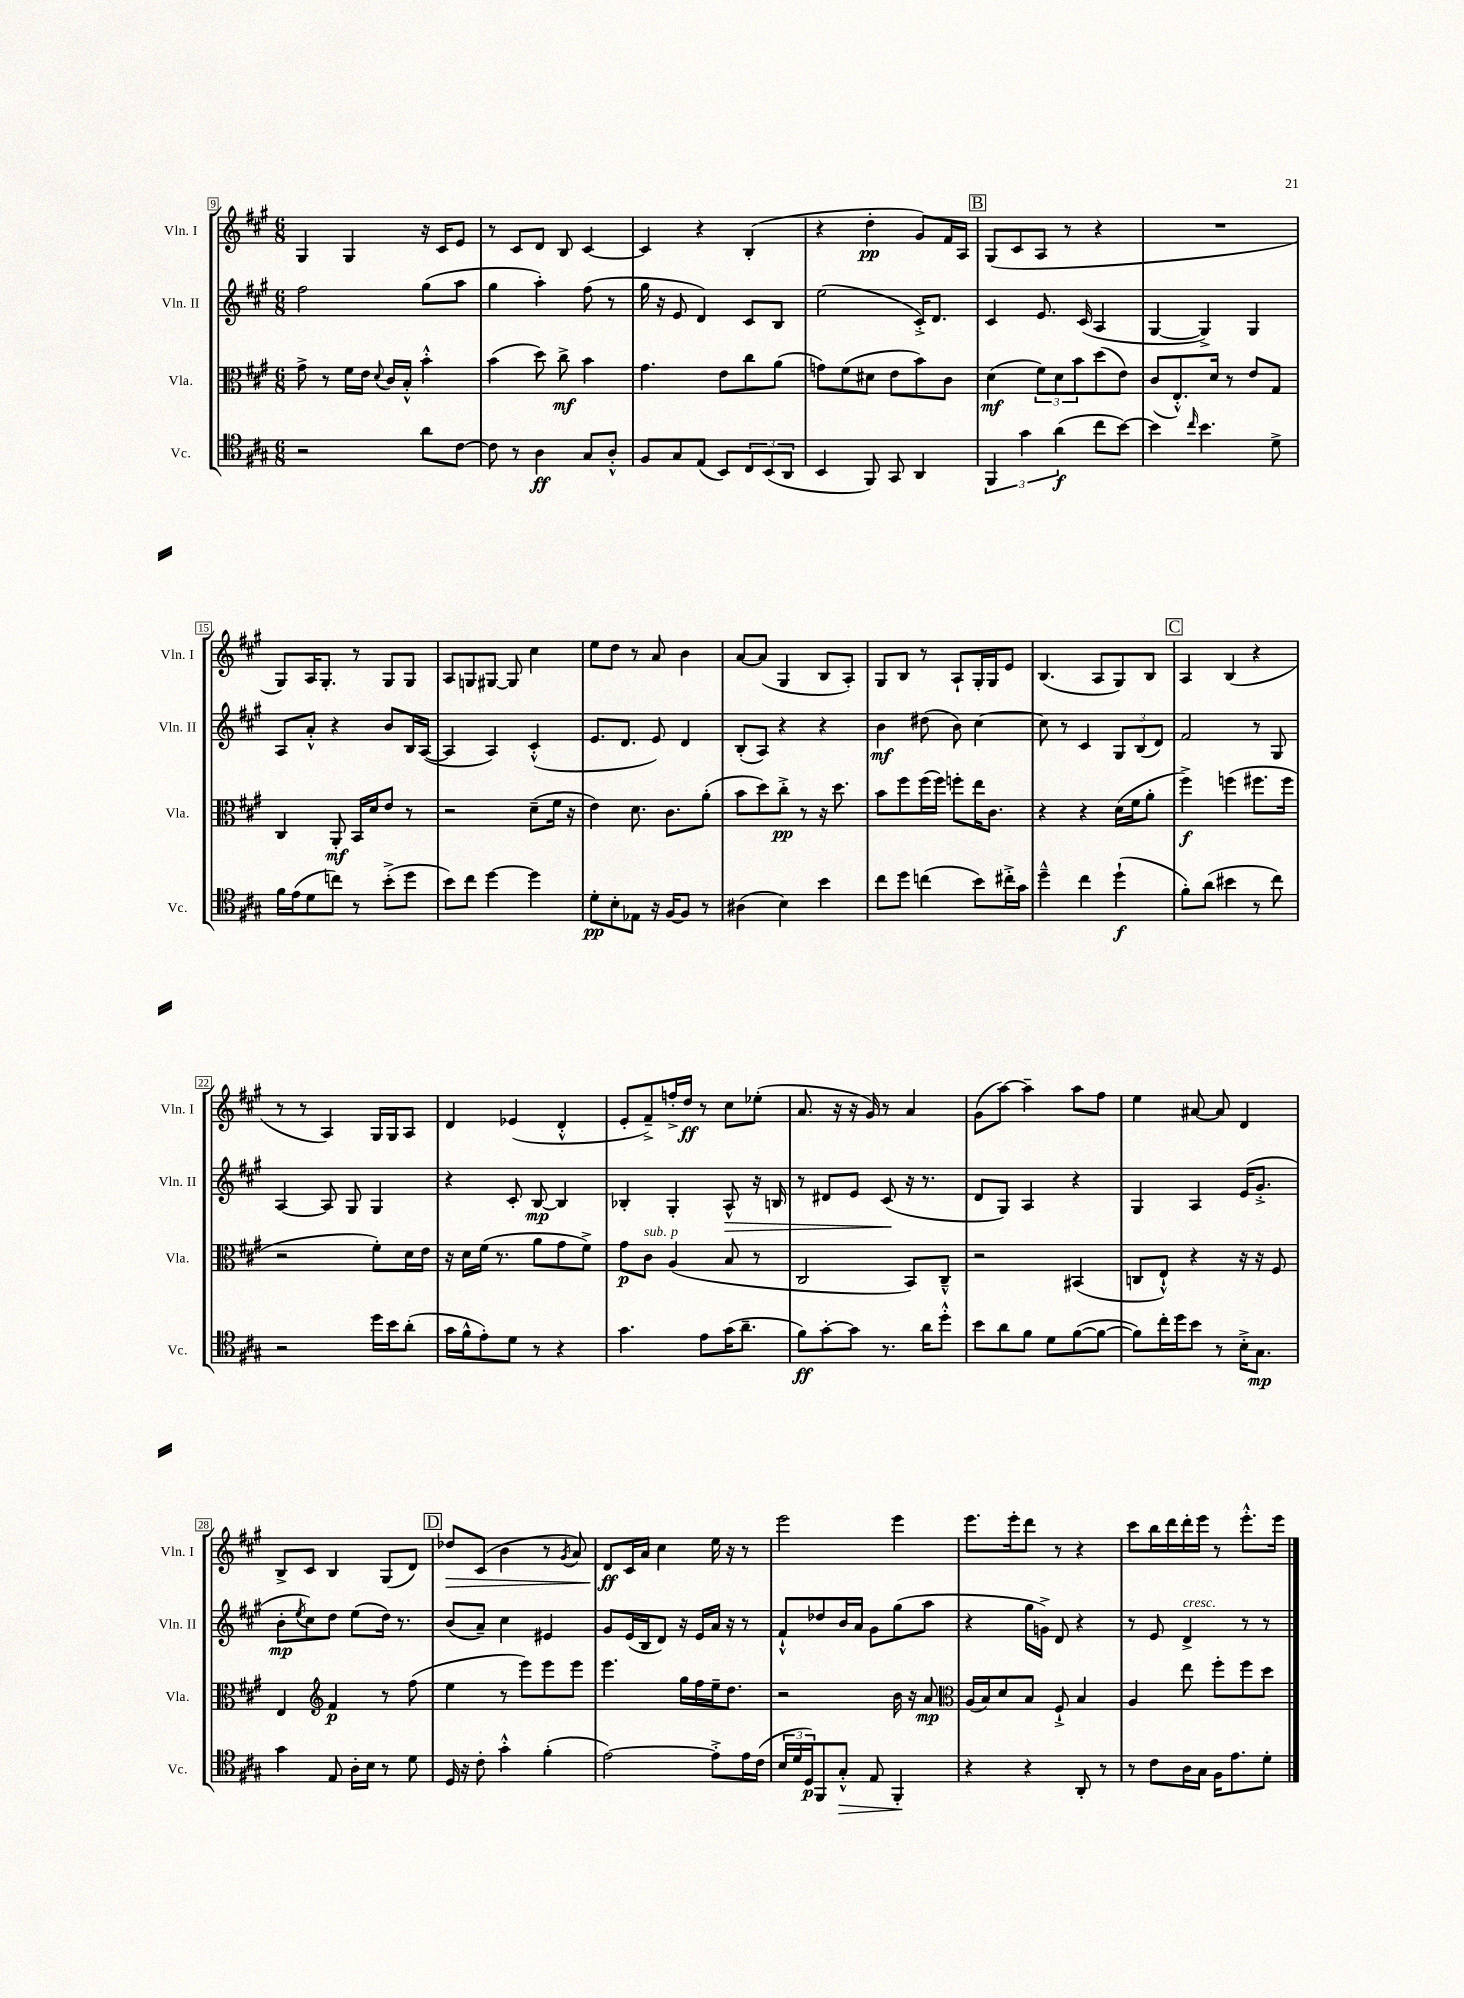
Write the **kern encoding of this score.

**kern	**kern	**kern	**kern
*staff4	*staff3	*staff2	*staff1
*clefC4	*clefC3	*clefG2	*clefG2
*k[f#c#g#]	*k[f#c#g#]	*k[f#c#g#]	*k[f#c#g#]
*M6/8	*M6/8	*M6/8	*M6/8
2r	8g#^	2ff#	4G#
.	8r	.	.
.	16f#	.	4G#
.	16e	.	.
.	8qqd	.	.
.	16c#	.	.
.	16B'^^	.	.
8a	4b'^^	(8gg#	16r
.	.	.	16c#
[8c#	.	8aa	8e
=	=	=	=
8c#]	(4b	4gg#	8r
8r	.	.	8c#
4A	8dd)	4aa')	8d
.	8cc#^	.	8B
8G#	4b	(8ff#	[4c#
8A'^^	.	8r	.
=	=	=	=
8F#	4.g#	16gg#	4c#]
.	.	16r	.
8G#	.	8e	.
(8E	.	4d)	4r
8BB)	8e	.	.
12C#	8cc#	8c#	(4B'
(12BB	.	.	.
.	(8a	8B	.
12AA	.	.	.
=	=	=	=
4BB	8g)	(2ee	4r
.	(8f#	.	.
8FF#)	8d#	.	4dd'
8GG#	8e	.	.
4AA	8b)	16c#'^)	8g#)
.	.	8.d	.
.	8c#	.	16f#
.	.	.	16A
=	=	=	=
6FF#	(4d	4c#	(8G#
.	.	.	8c#
6g#	.	.	.
.	12f#)	8.e	8A
(6a	12d	.	.
.	.	.	8r
.	12b	.	.
.	.	(16c#	.
8cc#	(8dd	4A	4r
[8b)	8e)	.	.
=	=	=	=
4b]	(8c#	[4G#	2.r
.	8.E'^^)	.	.
16qqcc#	.	.	.
4.b	.	4G#^])	.
.	16d	.	.
.	8r	.	.
.	8e	4G#	.
8d^	8G#	.	.
=	=	=	=
16f#	4C#	8A	8G#)
(16e	.	.	.
8d	.	8a'^^	16A
.	.	.	8.G#'
8cc)	8AA'	4r	.
8r	16BB	.	8r
.	16d	.	.
(8b'^	8e	8b	8G#
8dd	8r	16B	8G#
.	.	([16A	.
=	=	=	=
8b)	2r	4A]	8A
8cc#	.	.	8G
[4dd	.	4A)	[8G#
.	.	.	8G#]
4dd]	(8d~	(4c#'^^	4cc#
.	16f#	.	.
.	16r	.	.
=	=	=	=
8d'	4e)	8.e	8ee
8B'	.	.	8dd
.	.	8.d	.
8E-	8.d	.	8r
16r	.	8e)	8a
[16F#	8.c#	.	.
8F#]	.	4d	4b
8r	(8a'	.	.
=	=	=	=
(4A#	8b	(8B'	[8a
.	8dd)	8A)	(8a]
4B)	8cc#'^	4r	4G#
.	8r	.	.
4b	16r	4r	8B
.	8.dd	.	.
.	.	.	8A')
=	=	=	=
8cc#	8b	4b	8G#
8dd	8ff#	.	8B
(4cc	(16ff#	(8dd#	8r
.	16ff#)	.	.
.	8ff'	8b)	8A`
8b)	16ee	[4cc#	16G#'
.	8.c#	.	16G#
16cc#'^	.	.	8e
16g#	.	.	.
=	=	=	=
4dd~^^	4r	8cc#]	(4.B
.	.	8r	.
4cc#	4r	4c#	.
.	.	.	8A
(4dd`	(16d	12G#	8G#)
.	16f#	.	.
.	.	(12B	.
.	8a'	.	8B
.	.	12d)	.
=	=	=	=
8f#')	4ff#^)	2f#	4A
(8a	.	.	.
4b#	(4ff	.	(4B
8r	8.ff#	8r	4r
8cc#)	.	8G#	.
.	16ff#	.	.
=	=	=	=
2r	2r	[4A	8r
.	.	.	8r
.	.	8A]	4A)
.	.	8G#	.
16dd	8f#')	4G#	16G#
16b	.	.	16G#
(8a'	16d	.	8A
.	16e	.	.
=	=	=	=
16g#	16r	4r	4d
16f#^^	16d	.	.
8e')	(16f#	.	.
.	8.r	.	.
8d	.	8c#'	(4e-
8r	8a	[8B	.
4r	8g#	4B]	4d'^^
.	8f#^)	.	.
=	=	=	=
4.g#	8g#	4B-'	8e'
.	8c#	.	8f#~^)
.	(4A	4G#'	16ff'^
.	.	.	16dd
8e	.	.	8r
(16g#	8B	8A^^	8cc#
8.a~	.	.	.
.	8r	16r	(8ee-'
.	.	16B	.
=	=	=	=
8f#)	2C#	8r	8.a
[8g#'	.	8d#	.
.	.	.	16r
8g#]	.	8e	16r
.	.	.	16g#)
8.r	.	(8c#	8r
.	8BB)	16r	4a
16a	.	8.r	.
8dd'^^	8C#~^^	.	.
=	=	=	=
8b	2r	8d	(8g#
8a	.	8G#)	[8aa)
8f#	.	4A	4aa~]
8d	.	.	.
([8f#	(4BB#	4r	8aa
8f#_	.	.	8ff#
=	=	=	=
8f#])	8C	4G#	4ee
16cc#'	8E`^^)	.	.
16dd	.	.	.
8b	4r	4A	[8a#
8r	.	.	8a#]
16B'^	16r	(16e	4d
8.G#	16r	8.g#'^	.
.	8F#	.	.
=	=	=	=
4g#	4E	8b'	8B^
.	.	8qee	.
.	.	8cc#)	8c#
*	*clefG2	*	*
8E	4f#	8dd	4B
16A'	.	(8ee	.
16B	.	.	.
8r	8r	16dd)	(8G#
.	.	8.r	.
8d	(8ff#	.	8d)
=	=	=	=
16D	4ee	(8b	8dd-
16r	.	.	.
8c#'	.	8a~)	(8c#
4g#'^^	8r	4cc#	4b
.	8eee)	.	.
(4f#'	8eee	4e#	8r
.	.	.	8qg#
.	8eee	.	8a)
=	=	=	=
[2e)	4.eee	8g#	8d
.	.	(16e	16c#
.	.	16B	16a
.	.	8d)	4cc#
.	16gg#	16r	.
.	16ff#	16e	.
8e'^]	16ee~	16a	16ee
.	8.dd	16r	16r
16e	.	8r	8r
(16c#	.	.	.
=	=	=	=
24B	2r	8f#`^^	2eee
24d	.	.	.
24D)	.	.	.
8FF#	.	8dd-	.
8G#'^^	.	16b	.
.	.	16a	.
8E	.	8g#	.
4FF#'	16b	(8gg#	4eee
.	16r	.	.
.	8a	8aa	.
=	=	=	=
*	*clefC3	*	*
4r	(16A	4r	8.eee
.	16B)	.	.
.	8d	.	.
.	.	.	16eee'
4r	8B	16gg#	8ddd
.	.	16g^)	.
.	8F#`^	8d	8r
8AA'	4B	4r	4r
8r	.	.	.
=	=	=	=
8r	4A	8r	8ccc#
8c#	.	8e	16bb
.	.	.	16ddd
16A	8ee	4d^	16ddd'
16G#	.	.	16eee
16F#	8ff#'	.	8r
8.e	.	.	.
.	8ff#	8r	8.eee'^^
8d'	8dd	8r	.
.	.	.	16eee
==	==	==	==
*-	*-	*-	*-
